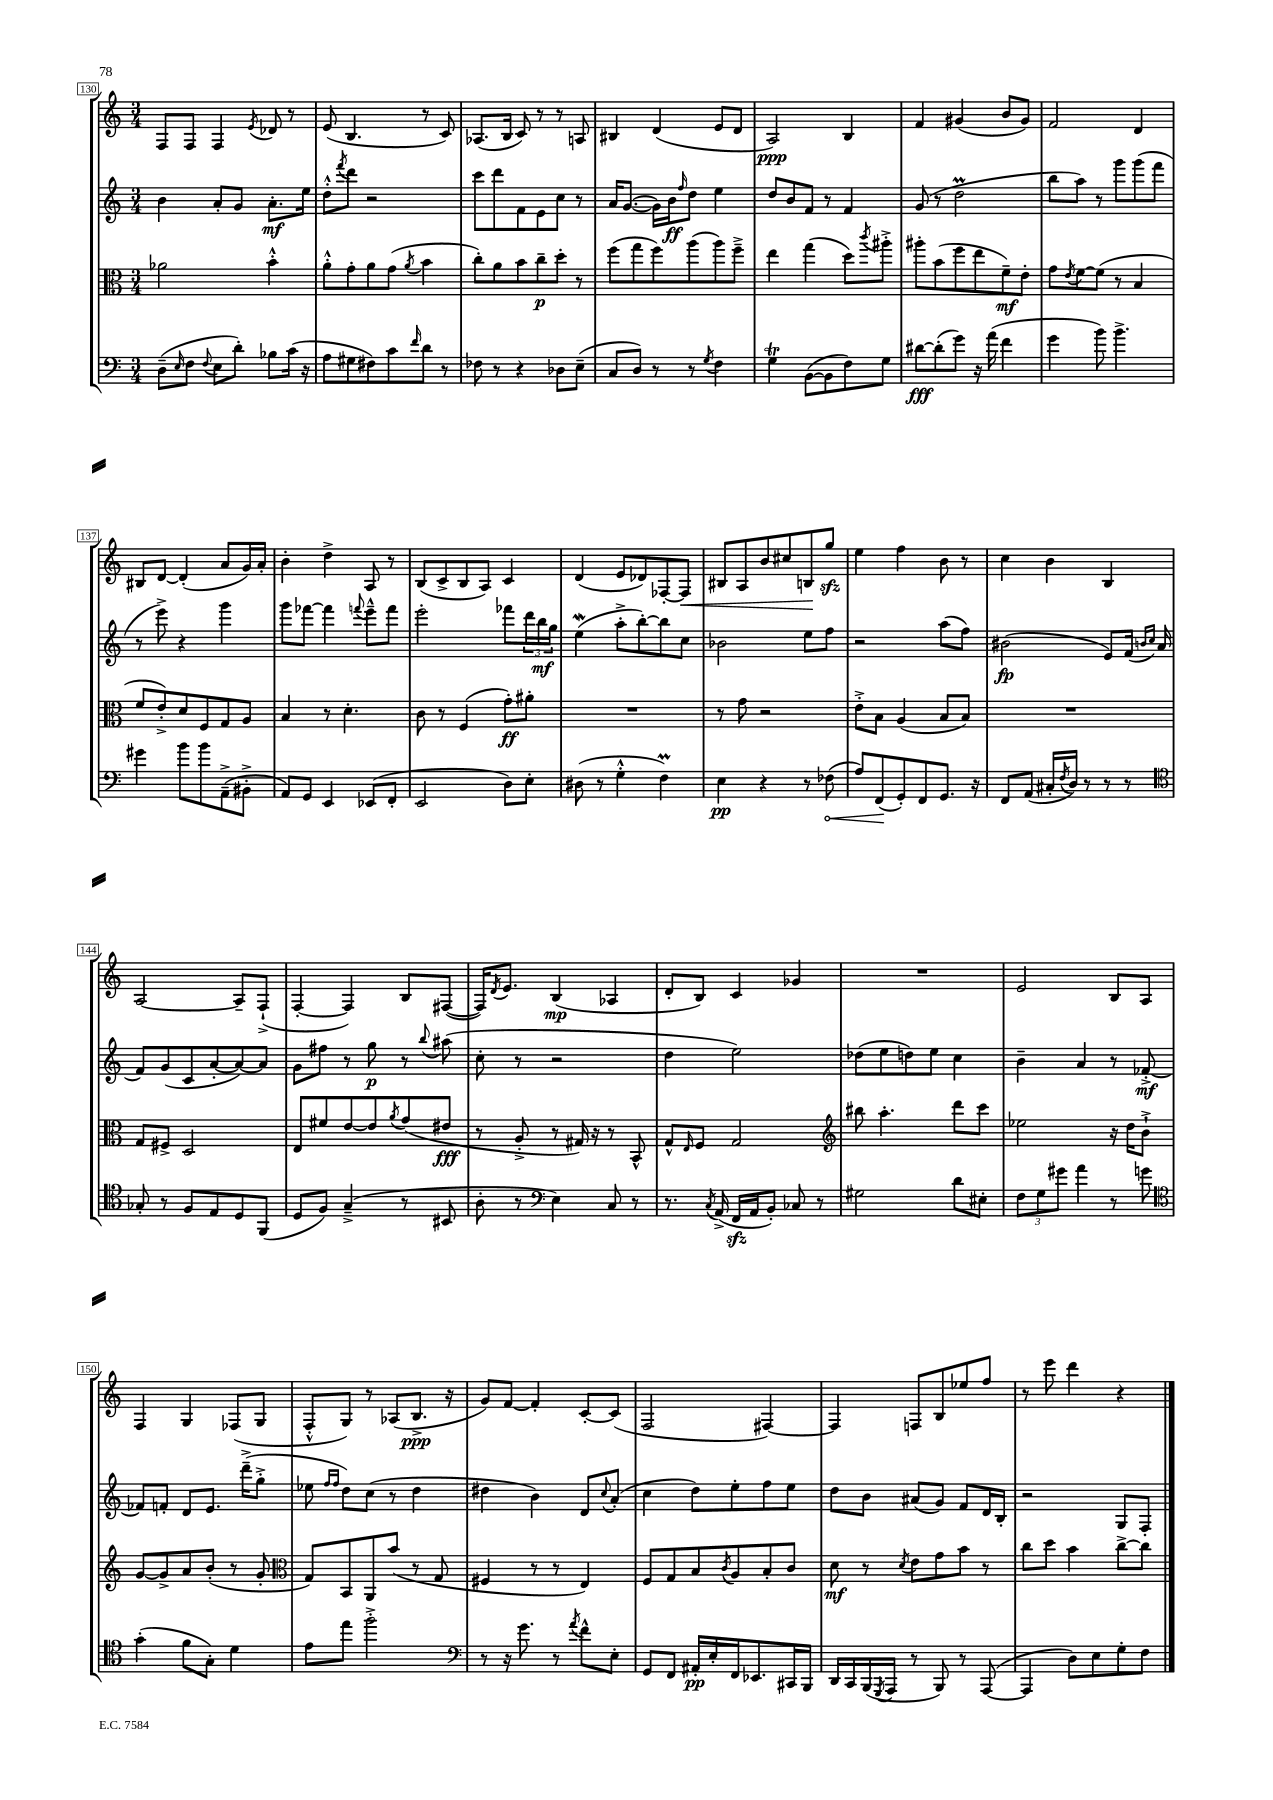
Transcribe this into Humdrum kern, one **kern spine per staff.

**kern	**kern	**kern	**kern
*staff4	*staff3	*staff2	*staff1
*clefF4	*clefC3	*clefG2	*clefG2
*k[]	*k[]	*k[]	*k[]
*M3/4	*M3/4	*M3/4	*M3/4
(8D~\L	2a-\	4b\	8F/L
16qqE/	.	.	.
8F\J	.	.	8F/J
8qqF/	.	.	.
8E\L	.	8a'/L	4F/
8d'\J)	.	8g/J	.
.	.	.	8qe/
8B-\L	4b'^^\	8.a'\L	8d-/
(16c\Jk	.	.	8r
16r	.	16ee\Jk	.
=	=	=	=
8A\L	8a'^^\L	8dd'^^\L	(8e/
.	.	8qfff/	.
8G#\	8g'\	8ddd\J	4.B/
8F#\)	8a\	2r	.
8c\	(8g\J	.	.
16qqf/	8qa/	.	.
8d\J	4b\	.	8r
8r	.	.	8c/)
=	=	=	=
8F-\	8cc'\L)	8ccc\L	(8.A-/L
8r	8a\	8ddd\	.
.	.	.	16B/Jk
4r	8b\	8f\	8c/)
.	8cc~\	8e\	8r
8D-\L	8dd'\J	8cc\J	8r
(8E~\J	8r	8r	8A/
=	=	=	=
8C/L	(8ff\L	16a/LK	4B#/
.	.	([8.g/J	.
8D/J)	8gg\	.	.
8r	8ff\)	16g\]LL)	(4d/
.	.	16b\J	.
.	.	16qqff/	.
8r	(8aa\	8dd\J	.
8qG/	.	.	.
4F\	8aa\)	4ee\	8e/L
.	8ff~^\J	.	8d/J
=	=	=	=
4G\	4ee\	8dd/L	2A/)
.	.	8b/	.
([8BB\L	(4gg\	8f/J	.
8BB\]	.	8r	.
8F\)	8dd\L)	4f/	4B/
.	8qccc/	.	.
8G\J	8aa#'^\J	.	.
=	=	=	=
[8d#\L	8aa#'\L	(8g/	4f/
(8d#'\]	(8b\	8r	.
8g\J)	8ff\	2dd\	(4g#/
16r	8ee\	.	.
(16a\	.	.	.
4f\	8f~\)	.	8b/L
.	8e'\J	.	8g#/J)
=	=	=	=
4g\	8g\L	8bb\L	2f/
.	8qe/	.	.
.	[8f\	8aa\J)	.
8b\)	(8f\]J	8r	.
4.b^\	8r	8ggg\L	.
.	4B/	(8ggg\	4d/
.	.	8fff\J	.
=	=	=	=
4g#\	8f/L	8r	8B#/L
.	8e'^/)	8eee^\)	[8d/J
8b\L	8d/	4r	(4d'/]
8b\	8F/	.	.
(8AA~^\	8G/	4ggg\	8a/L
8BB#'^\J	8A/J	.	16g/L)
.	.	.	16a'/JJ
=	=	=	=
8AA/L)	4B/	8ggg\L	4b'\
8GG/J	.	[8fff-\J	.
4EE/	8r	4fff-\]	4dd^\
.	4.d'\	.	.
.	.	8qqfff/	.
(8EE-/L	.	8eee~^^\L	8A/
8FF'/J	.	8fff\J	8r
=	=	=	=
2EE/	8c\	2eee'\	(8B/L
.	8r	.	8c^/
.	(4F/	.	8B/
.	.	.	8A/J)
8D\L)	8g'\L)	8fff-\L	4c/
8E'\J	8a#'\J	24ddd\L	.
.	.	24bb\	.
.	.	24gg\JJ	.
=	=	=	=
(8D#\	2.r	(4ee\	(4d/
8r	.	.	.
4G'^^\	.	8aa'^\L	8e/L
.	.	[8bb'\)	8d-/)
4F\)	.	8bb\]	[8F-'/
.	.	8cc\J	8F-/]J
=	=	=	=
4E\	8r	2b-\	8B#/L
.	8g\	.	8A/
4r	2r	.	8b/
.	.	.	8cc#/
8r	.	8ee\L	8B/
(8F-\	.	8ff\J	8gg/J
=	=	=	=
8A/L)	8e'^\L	2r	4ee\
(8FF/	8B\J	.	.
8GG'/)	(4A/	.	4ff\
8FF/	.	.	.
8.GG/J	8B/L	(8aa\L	8b\
.	8B/J)	8ff\J)	8r
16r	.	.	.
=	=	=	=
8FF/L	2.r	(2b#\	4cc\
(8AA/J	.	.	.
16C#'/LL	.	.	4b\
8qF/	.	.	.
16D/JJ)	.	.	.
8r	.	.	.
8r	.	8e/L)	4B/
8r	.	(16f/Jk	.
.	.	16qqb/LL	.
.	.	16qqcc/JJ	.
.	.	16a/	.
=	=	=	=
*clefC4	*	*	*
8G-'/	8G/L	8f/L)	[2A/
8r	8F#^/J	(8g/	.
8F/L	2D/	8c/	.
8E/	.	[8a'/	.
8D/	.	8a/_)	8A~/]L
(8FF/J	.	8a/]J	(8F`^/J
=	=	=	=
8D/L	8E/L	8g\L	[4F'/
8F/J)	8f#/	8ff#\J	.
(4G~^/	[8e/	8r	4F/])
.	8e/]	8gg\	.
.	8qa/	.	.
8r	(8g/	8r	8B/L
.	.	8qqbb/	.
8BB#/	8e#/J	(8aa#\	([8F#/J
=	=	=	=
8A'\	8r	8cc'\	16F#/]LK)
.	.	.	8qd/
.	.	.	8.e/J
8r	8A'^/	8r	.
*clefF4	*	*	*
4E\)	8r	2r	(4B/
.	16G#/)	.	.
.	16r	.	.
8C/	8r	.	4A-/
8r	8BB^^/	.	.
=	=	=	=
8.r	8G^^/L	4dd\	8d'/L
.	16qqE/	.	.
.	8F/J	.	8B/J)
8qC/	.	.	.
(16AA^/	.	.	.
16FF/LL	2G/	2ee\)	4c/
16AA/J	.	.	.
8BB'/J)	.	.	.
8C-/	.	.	4g-/
8r	.	.	.
=	=	=	=
*	*clefG2	*	*
2G#\	8bb#\	(8dd-\L	2.r
.	4.aa'\	8ee\	.
.	.	8dd\)	.
.	.	8ee\J	.
8d\L	8ddd\L	4cc\	.
8E#'\J	8ccc\J	.	.
=	=	=	=
12F\L	2ee-\	4b~\	2e/
12G\	.	.	.
12g#\J	.	.	.
4a\	.	4a/	.
8r	16r	8r	8B/L
.	16dd\LK	.	.
8g\	8b`^\J	[8f-'^/	8A/J
=	=	=	=
*clefC4	*	*	*
(4g'\	[8g/L	8f-/]L	4F/
.	8g^/]	8f'/J	.
8f\L	8a/	8d/L	4G/
8G'\J)	(8b'/J	8.e/J	.
4d\	8r	.	(8F-/L
.	.	(16ddd~^\LK	.
.	8g'/	8gg'^\J	8G/J
=	=	=	=
*	*clefC3	*	*
8e\L	8G/L)	8ee-\	8F'^^/L
.	.	16qqff/LL	.
.	.	16qqff/JJ	.
8ee\J	8BB/	8dd\L)	8G/J)
2ff'^\	8AA/	(8cc\J	8r
.	(8b/J	8r	(8A-/L
.	8r	4dd\	8.B^/J
.	8G/	.	.
.	.	.	16r
=	=	=	=
*clefF4	*	*	*
8r	4F#/	4dd#\	8g/L)
16r	.	.	[8f/J
8.g\	.	.	.
.	8r	4b\)	4f'/]
8r	8r	.	.
8qa/	.	.	.
8f^^\L	4E/)	8d/L	[8c'/L
.	.	8qqcc/	.
8E'\J	.	(8a'/J	(8c/]J
=	=	=	=
8GG/L	8F/L	4cc\	2F/
8FF/J	8G/	.	.
16AA#'/LL	8B/	8dd\L)	.
16E'/	.	.	.
.	8qc/	.	.
16FF/J	8A/	8ee'\	.
8.EE-/	.	.	.
.	8B'/	8ff\	[4F#/)
16CC#/L	8c/J	8ee\J	.
16BBB/JJ	.	.	.
=	=	=	=
16DD/LL	8d\	8dd\L	4F#/]
16CC/	.	.	.
(16BBB/	8r	8b\J	.
8qGGG/	.	.	.
16AAA/JJ	.	.	.
.	8qd/	.	.
8r	8e\L	(8a#/L	8F/L
8BBB/)	8g\	8g/J)	8B/
8r	8b\J	8f/L	8ee-/
([8AAA/	8r	16d/L	8ff/J
.	.	16B'/JJ	.
=	=	=	=
4AAA/]	8cc\L	2r	8r
.	8dd\J	.	8eee\
8D\L)	4b\	.	4ddd\
8E\	.	.	.
8G'\	[8cc^\L	8G/L	4r
8F\J	8cc\]J	8F'/J	.
==	==	==	==
*-	*-	*-	*-
